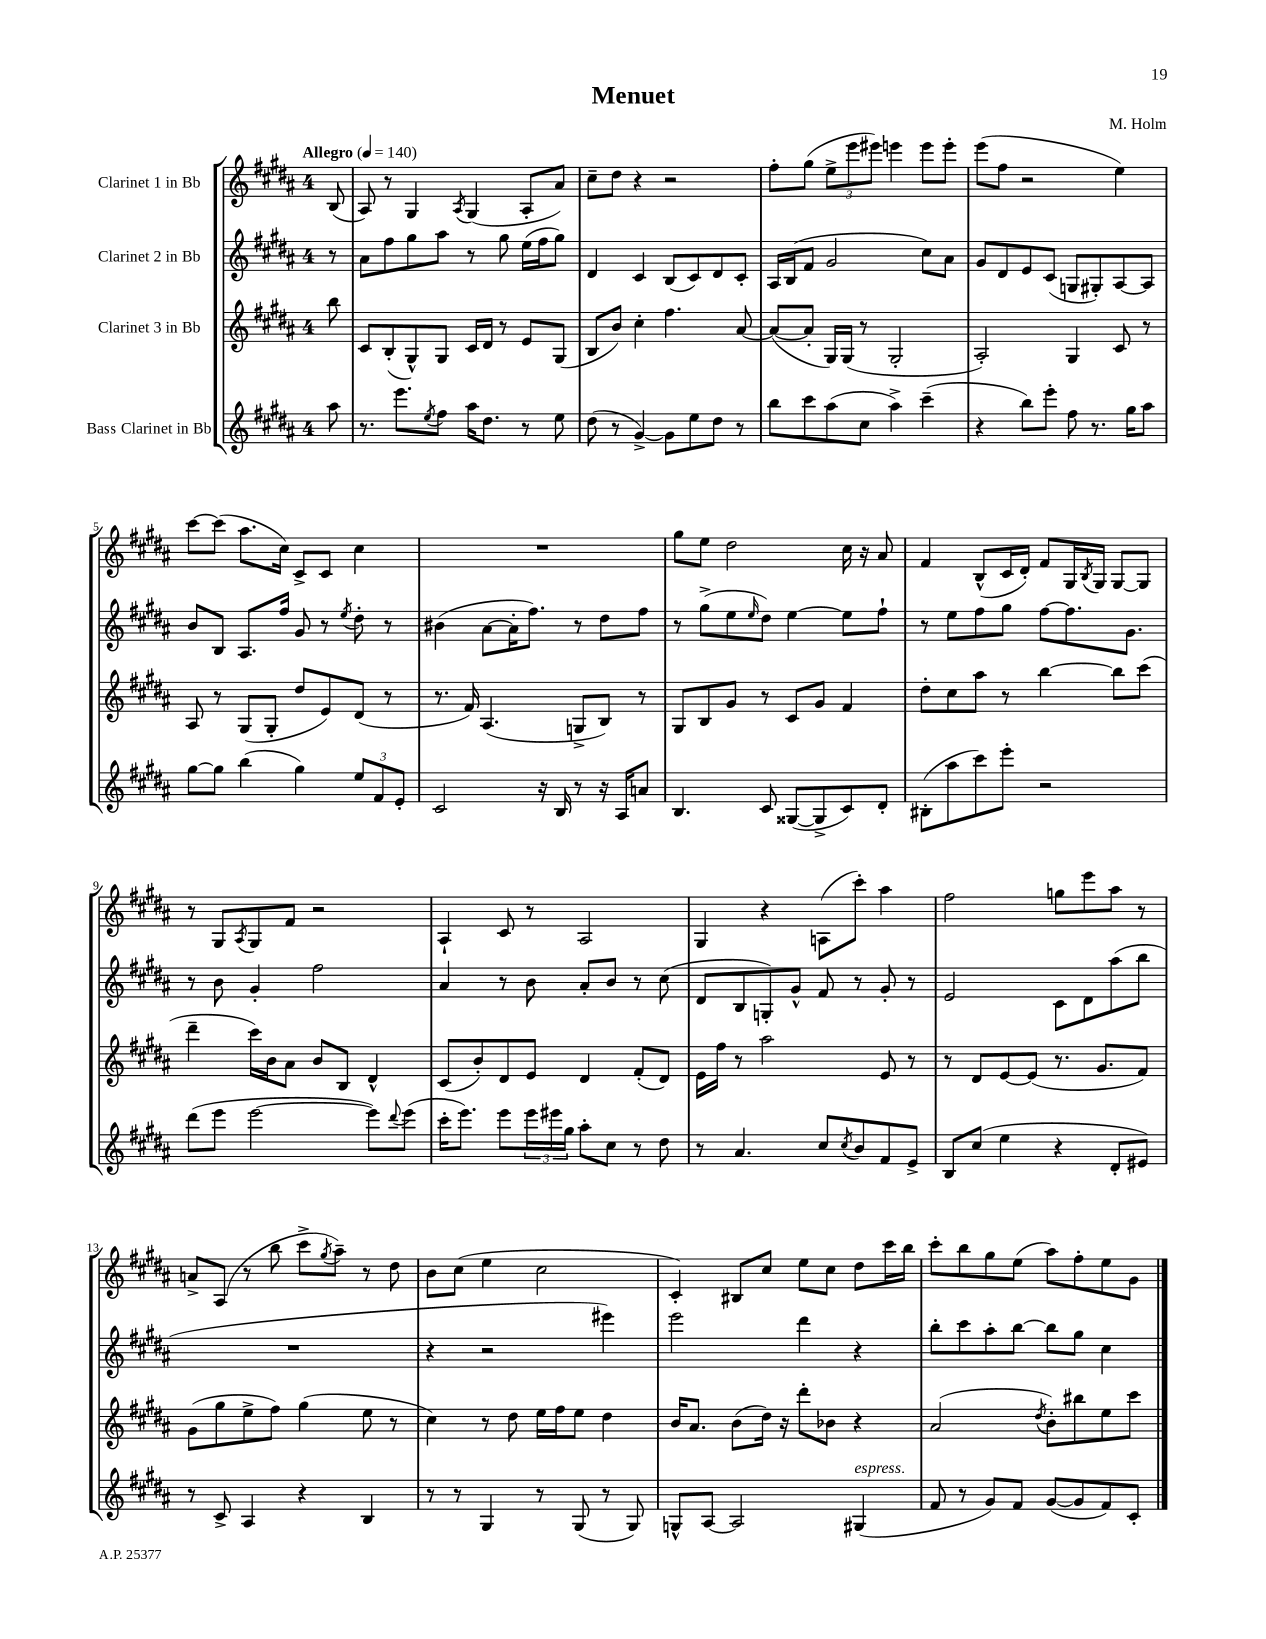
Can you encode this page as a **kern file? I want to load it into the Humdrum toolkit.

**kern	**kern	**kern	**kern
*part4	*part3	*part2	*part1
*staff4	*staff3	*staff2	*staff1
*I"Bass Clarinet in Bb	*I"Clarinet 3 in Bb	*I"Clarinet 2 in Bb	*I"Clarinet 1 in Bb
*clefG2	*clefG2	*clefG2	*clefG2
*k[f#c#g#d#a#]	*k[f#c#g#d#a#]	*k[f#c#g#d#a#]	*k[f#c#g#d#a#]
*M4/4	*M4/4	*M4/4	*M4/4
*MM140	*MM140	*MM140	*MM140
=	=	=	=
!	!	!	!LO:TX:a:B:t=Allegro
8aa#\	8bb\	8r	(8B/
=1	=1	=1	=1
8.r	8c#/L	8a#\L	8A#/)
.	(8B'/	8ff#\	8r
8.eee\L	.	.	.
.	8G#^^/)	8gg#\	4G#/
8qee/	.	.	.
8ff#\J	8G#/J	8aa#\J	.
.	.	.	8qA#/
16aa#\KL	16c#/LL	8r	(4G#/
8.dd#\J	16d#/JJ	.	.
.	8r	8gg#\	.
8r	8e/L	(16ee\LL	8A#'/L
.	.	16ff#\J	.
8ee\	(8G#/J	8gg#\J)	8a#/J)
=2	=2	=2	=2
(8dd#\	8B/L	4d#/	8cc#~\L
8r	8b/J)	.	8dd#\J
[4g#^/)	4cc#'\	4c#/	4r
8g#\L]	4.ff#\	(8B/L	2r
8ee\	.	8c#/)	.
8dd#\J	.	8d#/	.
8r	[8a#/	8c#'/J	.
=3	=3	=3	=3
8bb\L	(8a#/L_	16A#/LL	8ff#'\L
.	.	(16B/J	.
8ccc#\	8a#'/J]	8f#/J	(8gg#\J
(8aa#\	16G#/LL)	2g#/	12ee^\L
.	(16G#/JJ	.	.
.	.	.	12eee\
8cc#\J	8r	.	.
.	.	.	12eee#X\J)
4aa#^\)	2G#'/	.	4eeen\
(4ccc#~\	.	8cc#\L)	8eee\L
.	.	8a#\J	8eee'\J
=4	=4	=4	=4
4r	2A#'/)	8g#/L	(8eee\L
.	.	8d#/	8ff#\J
8bb\L)	.	8e/	2r
8eee'\J	.	(8c#/J	.
8ff#\	4G#/	8Gn/L	.
8.r	.	8G#X'/)	.
.	8c#/	[8A#/	4ee\)
16gg#\KL	.	.	.
8aa#\J	8r	8A#/J]	.
!!LO:LB:g=z
=5	=5	=5	=5
[8gg#\L	8A#/	8b/L	[8ccc#\L
8gg#\J]	8r	8B/J	(8ccc#\J]
(4bb\	(8G#/L	8.A#/L	8.aa#\L
.	8G#'/J	.	.
.	.	16ff#/Jk	16cc#\Jk)
4gg#\)	8dd#/L	8g#/	8c#^/L
.	8e/)	8r	8c#/J
.	.	8qee/	.
12ee/L	(8d#/J	8dd#'\	4cc#\
12f#/	.	.	.
.	8r	8r	.
12e'/J	.	.	.
=6	=6	=6	=6
2c#/	8.r	(4b#X\	1r
.	16f#/)	.	.
.	(4.A#/	[8a#\L	.
.	.	16a#'\K]	.
.	.	8.ff#\J)	.
16r	.	.	.
16B/	.	.	.
8r	8Gn^/L	8r	.
16r	8B/J)	8dd#\L	.
16A#/KL	.	.	.
8an/J	8r	8ff#\J	.
=7	=7	=7	=7
4.B/	8G#/L	8r	8gg#\L
.	8B/	(8gg#^\L	8ee\J
.	8g#/J	8ee\	2dd#\
.	.	16qqee/	.
8c#/	8r	8dd#\J)	.
([8G##X/L	8c#/L	[4ee\	.
8G##^/]	8g#/J	.	.
8c#/)	4f#/	8ee\L]	16cc#\
.	.	.	16r
8d#'/J	.	8ff#`\J	8a#/
=8	=8	=8	=8
(8B#X'\L	8dd#'\L	8r	4f#/
8aa#\	8cc#\	8ee\L	.
8ccc#\)	8aa#\J	8ff#\	(8B^^/L
8eee'\J	8r	8gg#\J	16c#/L
.	.	.	16d#'/JJ)
2r	[4bb\	[8ff#\L	8f#/L
.	.	8.ff#\]	16G#/L
.	.	.	8qB/
.	.	.	16G#/JJ
.	8bb\L]	.	[8G#/L
.	.	8.g#\J	.
.	(8ccc#\J	.	8G#/J]
!!LO:LB:g=z
=9	=9	=9	=9
(8ddd#\L	4ddd#~\	8r	8r
8eee\J	.	8b\	8G#/L
.	.	.	8qA#/
[2eee\	16ccc#\LL)	4g#'/	8G#/
.	16b\J	.	.
.	8a#\J	.	8f#/J
.	8b/L	2ff#\	2r
.	8B/J	.	.
8eee\L])	4d#^^/	.	.
8qqddd#/	.	.	.
(8eee\J	.	.	.
=10	=10	=10	=10
16ccc#'\KL	(8c#/L	4a#/	4A#`/
8.eee\J)	.	.	.
.	8b'/)	.	.
8eee\L	8d#/	8r	8c#/
24eee\L	8e/J	8b\	8r
24eee#X\	.	.	.
24gg#\JJ	.	.	.
8aa#'\L	4d#/	8a#'/L	2A#/
8cc#\J	.	8b/J	.
8r	(8f#'/L	8r	.
8dd#\	8d#/J)	(8cc#\	.
=11	=11	=11	=11
8r	16e\LL	8d#/L	4G#/
.	16ff#\JJ	.	.
4.a#/	8r	8B/	.
.	2aa#\	8Gn'/)	4r
.	.	8g#^^/J	.
8cc#/L	.	8f#/	(8An\L
8qcc#/	.	.	.
8b/	.	8r	8ccc#'\J)
8f#/	8e/	8g#'/	4aa#\
8e^/J	8r	8r	.
=12	=12	=12	=12
8B/L	8r	2e/	2ff#\
(8cc#/J	8d#/L	.	.
4ee\	[8e/	.	.
.	(8e/J]	.	.
4r	8.r	8c#\L	8ggn\L
.	.	8d#\	8eee\
.	8.g#/L	.	.
8d#'/L	.	(8aa#\	8aa#\J
8e#X/J)	8f#/J)	8bb\J	8r
!!LO:LB:g=z
=13	=13	=13	=13
8r	(8g#\L	1r	8an^/L
8c#^/	8gg#\	.	(8A#/J
4A#/	8ee^\	.	8r
.	8ff#\J)	.	8bb\
4r	(4gg#\	.	8ccc#^\L
.	.	.	8qgg#/
.	.	.	8aa#~\J)
4B/	8ee\	.	8r
.	8r	.	8dd#\
=14	=14	=14	=14
8r	4cc#\)	4r	8b\L
8r	.	.	(8cc#\J
4G#/	8r	2r	4ee\
.	8dd#\	.	.
8r	16ee\LL	.	2cc#\
.	16ff#\J	.	.
(8G#/	8ee\J	.	.
8r	4dd#\	4eee#X\)	.
8G#/)	.	.	.
=15	=15	=15	=15
8Gn^^/L	16b/KL	2eee\	4c#'/)
.	8.a#/J	.	.
[8A#/J	.	.	.
2A#/]	(8b\L	.	8B#X/L
.	16dd#\Jk)	.	8cc#/J
.	16r	.	.
.	8ddd#'\L	4ddd#\	8ee\L
.	8b-X\J	.	8cc#\J
!LO:TX:a:i:t=espress.	!	!	!
(4G#X/	4r	4r	8dd#\L
.	.	.	16ccc#\L
.	.	.	16bb\JJ
=16	=16	=16	=16
8f#/	(2a#/	8bb'\L	8ccc#'\L
8r	.	8ccc#\	8bb\
8g#/L)	.	8aa#'\	8gg#\
8f#/J	.	[8bb\J	(8ee\J
.	8qdd#/	.	.
([8g#/L	8b'\L)	8bb\L]	8aa#\L)
8g#/]	8bb#X\	8gg#\J	8ff#'\
8f#/)	8ee\	4cc#\	8ee\
8c#'/J	8ccc#\J	.	8g#\J
==	==	==	==
*-	*-	*-	*-
